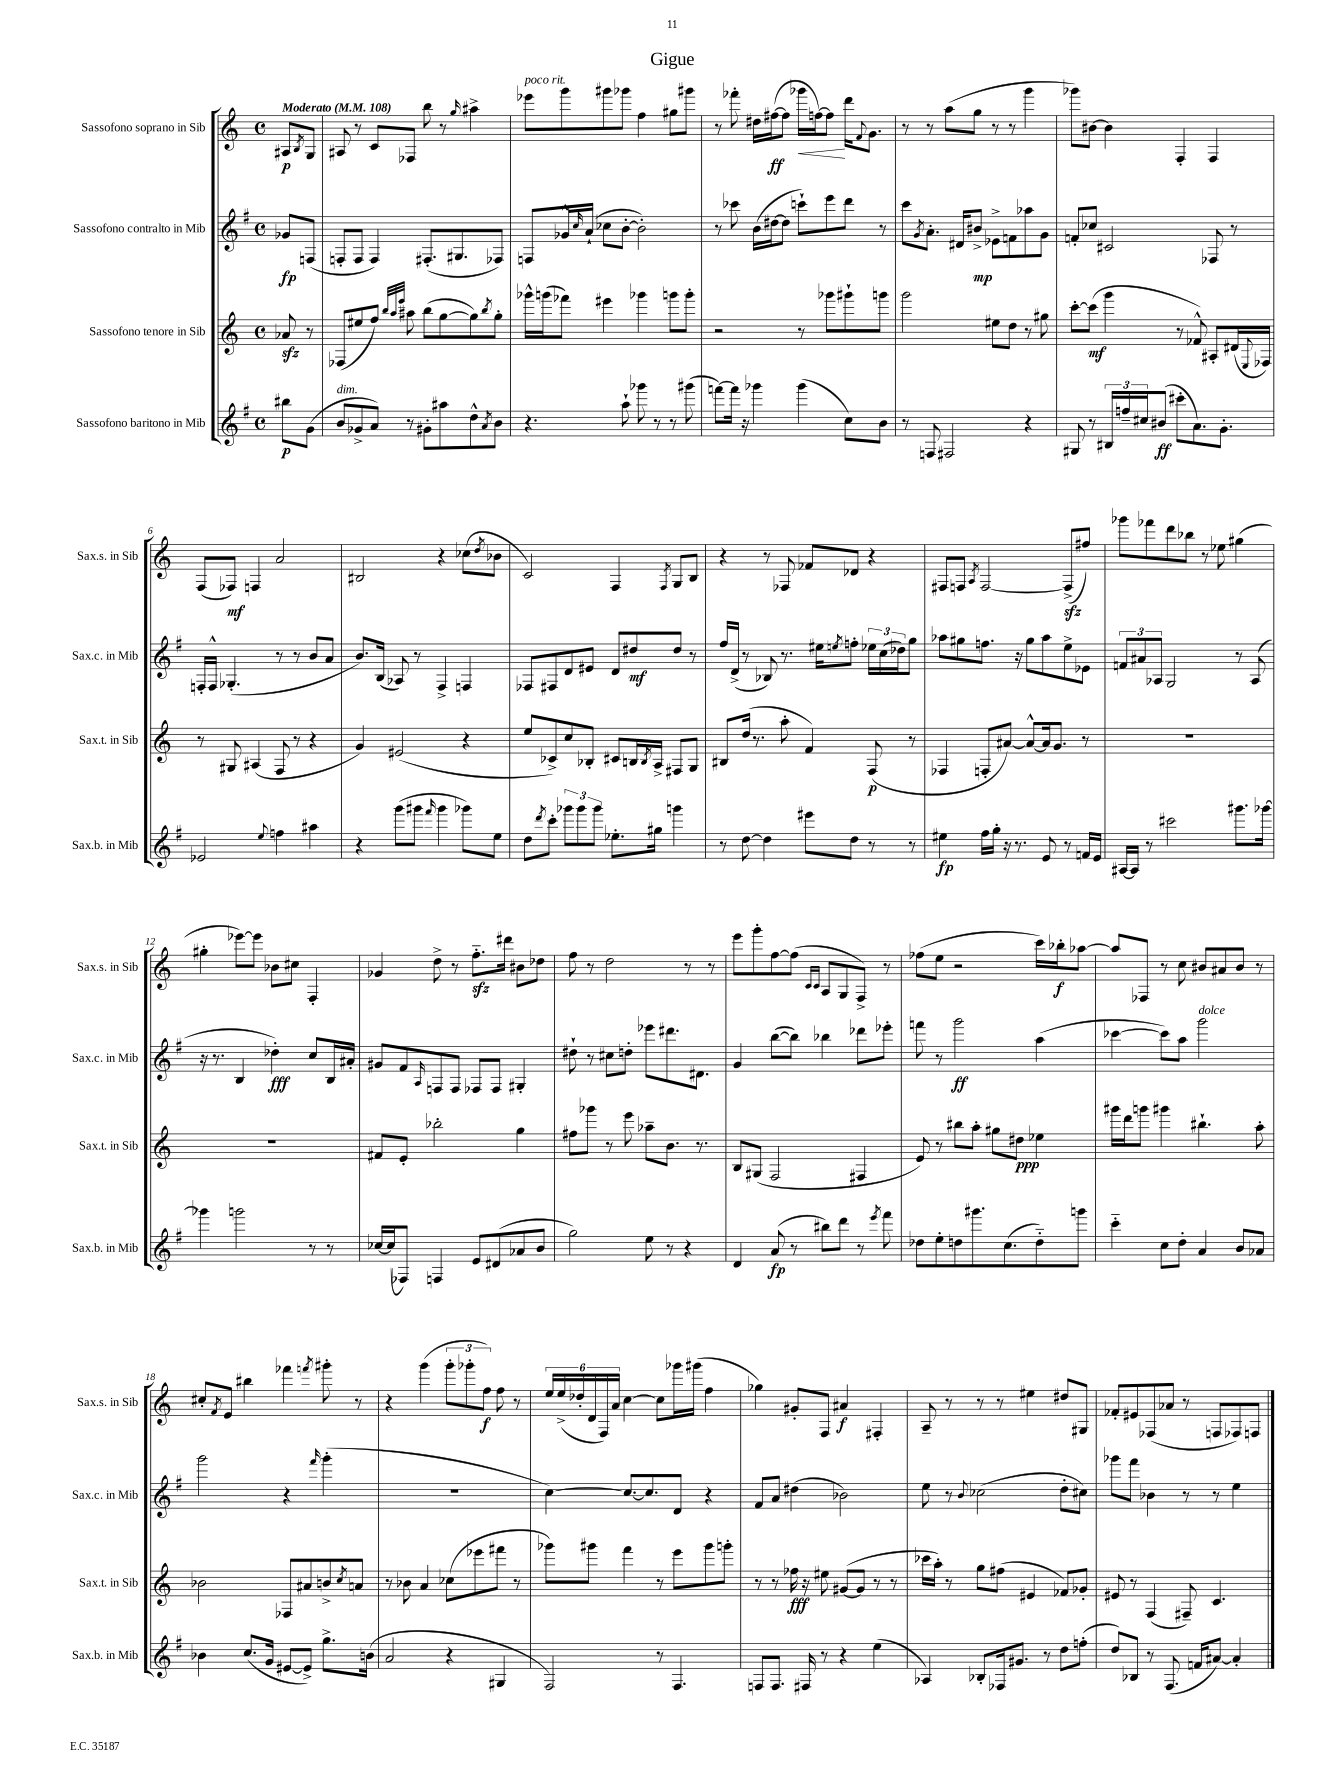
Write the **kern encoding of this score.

**kern	**dynam	**kern	**dynam	**kern	**dynam	**kern	**dynam
*part4	*part4	*part3	*part3	*part2	*part2	*part1	*part1
*staff4	*staff4	*staff3	*staff3	*staff2	*staff2	*staff1	*staff1
*I"Sassofono baritono in Mib	*	*I"Sassofono tenore in Sib	*	*I"Sassofono contralto in Mib	*	*I"Sassofono soprano in Sib	*
*I'Sax.b. in Mib	*	*I'Sax.t. in Sib	*	*I'Sax.c. in Mib	*	*I'Sax.s. in Sib	*
*clefG2	*	*clefG2	*	*clefG2	*	*clefG2	*
*k[f#]	*	*k[]	*	*k[f#]	*	*k[]	*
*M4/4	*	*M4/4	*	*M4/4	*	*M4/4	*
*met(c)	*	*met(c)	*	*met(c)	*	*met(c)	*
*MM108	*	*MM108	*	*MM108	*	*MM108	*
=	=	=	=	=	=	=	=
!	!	!	!	!	!	!LO:TX:a:B:t=Moderato	!
8bb#X\L	p	8a-Xzz/	.	8g-X/L	fp	8A#X/L	p
.	.	.	.	.	.	8qB/	.
(8g\J	.	8r	.	(8Fn/J	.	8G/J	.
=1	=1	=1	=1	=1	=1	=1	=1
!LO:TX:a:i:t=dim.	!	!	!	!	!	!	!
8b/L	.	(8F-X/L	.	8Fn'/L	.	8A#X/	.
8g-X^/	.	8ee#X/	.	8F/J	.	8r	.
8a/J)	.	8ff/J)	.	4F/)	.	8c/L	.
.	.	32qqbb/LLL	.	.	.	.	.
.	.	32qqaa/	.	.	.	.	.
.	.	32qqeee/JJJ	.	.	.	.	.
8r	.	8aa#X\	.	.	.	8F-X/J	.
8g#X'\L	.	(8bb\L	.	(8.F#X'/L	.	8bb\	.
8aa#X\	.	[8gg\	.	.	.	8r	.
.	.	.	.	8.G#X/	.	.	.
.	.	.	.	.	.	16qqgg/	.
8dd^^\	.	8gg\])	.	.	.	4aa#X^\	.
8qa/	.	8qbb/	.	.	.	.	.
8b\J	.	8gg'\J	.	8F-X/J)	.	.	.
=2	=2	=2	=2	=2	=2	=2	=2
!	!	!	!	!	!	!LO:TX:a:i:t=poco rit.	!
4.r	.	16ggg-X^^\LL	.	8Fn/L	.	8eee-X\L	.
.	.	(16gggn\J	.	.	.	.	.
.	.	8fff-X\J)	.	16g-X^^/L	.	8ggg\	.
.	.	.	.	16qqcc/	.	.	.
.	.	.	.	(16a`/JJ	.	.	.
.	.	4eee#X\	.	8cc-X\L	.	8ggg#X\	.
8aa`\	.	.	.	[8b'\J	.	8ggg-X\J	.
8ggg-X\	.	4ggg-X\	.	2b'\])	.	4ff\	.
8r	.	.	.	.	.	.	.
8r	.	8gggn\L	.	.	.	8gg#X\L	.
(8ggg#X\	.	8ggg'\J	.	.	.	8ggg#X\J	.
=3	=3	=3	=3	=3	=3	=3	=3
[8fffn\L)	.	2r	.	8r	.	8r	.
16fff\Jk]	.	.	.	8ccc-X\	.	8fff-X'\	.
16r	.	.	.	.	.	.	.
4ggg-X\	.	.	.	(16b\LL	.	16dd#X\LL	.
.	.	.	.	[16dd#X\J	.	([16ff#X\J	ff
.	.	.	.	8dd#\J]	.	8ff#\J]	.
!	!	!	!	!	!	!	!LO:HP:b
(4ggg-\	.	8r	.	8cccn`\L)	.	16ggg-X\LL	<
.	.	.	.	.	.	[16ffn\J)	.
.	.	8ggg-X\L	.	8eee\	.	8ff\J]	.
8cc\L)	.	8ggg#X`\	.	8ddd\J	.	16ddd\KL	[
.	.	.	.	.	.	8qqf/	.
.	.	.	.	.	.	8.g\J	.
8b\J	.	8gggn\J	.	8r	.	.	.
=4	=4	=4	=4	=4	=4	=4	=4
8r	.	2ggg\	.	8ccc\L	.	8r	.
.	.	.	.	8qg/	.	.	.
8Fn/	.	.	.	8.a'\J	.	8r	.
2F#X/	.	.	.	.	.	(8aa\L	.
.	.	.	.	16d#X/KL	.	.	.
.	.	.	.	8b#X^/J	mp	8gg\J	.
.	.	8ee#X\L	.	8e-X^\L	.	8r	.
.	.	8dd\J	.	8fn\	.	8r	.
4r	.	8r	.	8aa-X\	.	4ggg\	.
.	.	8gg#X\	.	8g\J	.	.	.
=5	=5	=5	=5	=5	=5	=5	=5
8G#X/	.	[8ccc'\L	.	8fn'/L	.	8ggg-X\L)	.
8r	.	(8ccc\J]	mf	8cc-X/J	.	[8b#X\J	.
24B#X/LL	.	4ggg\	.	2c#X/	.	4b#\]	.
24ffn~/	.	.	.	.	.	.	.
24cc#X/J	.	.	.	.	.	.	.
(8b#X/J	ff	.	.	.	.	.	.
8ccc#X'\L	.	8r	.	.	.	4F'/	.
8.a\)	.	8f-X^^/)	.	.	.	.	.
.	.	8A#X'/L	.	8F-X/	.	4F/	.
8.g'\J	.	.	.	.	.	.	.
.	.	(16d#X/L	.	8r	.	.	.
.	.	8qqE/	.	.	.	.	.
.	.	16F-X/JJ)	.	.	.	.	.
!!LO:LB:g=z
=6	=6	=6	=6	=6	=6	=6	=6
2e-X/	.	8r	.	16Fn'/LL	.	(8F/L	.
.	.	.	.	16F^^/JJ	.	.	.
.	.	8G#X/	.	(4.G-X'/	.	8F-X/J)	mf
.	.	(4A#X/	.	.	.	4Fn/	.
8qqee/	.	.	.	.	.	.	.
4ffn\	.	8F/	.	8r	.	2a/	.
.	.	8r	.	8r	.	.	.
4aa#X\	.	4r	.	8b/L	.	.	.
.	.	.	.	8a/J	.	.	.
=7	=7	=7	=7	=7	=7	=7	=7
4r	.	4g/)	.	8.b/L)	.	2B#X/	.
.	.	.	.	(16B/Jk	.	.	.
(8ggg\L	.	(2e#X/	.	8A-X/)	.	.	.
8ggg#X\J	.	.	.	8r	.	.	.
16qqfff#/	.	.	.	.	.	.	.
4ggg#\	.	.	.	4F#^/	.	4r	.
8ggg-X\L)	.	4r	.	4Fn/	.	(8cc-X\L	.
.	.	.	.	.	.	8qdd/	.
8ee\J	.	.	.	.	.	8b-X\J	.
=8	=8	=8	=8	=8	=8	=8	=8
8dd\L	.	8ee/L	.	8F-X/L	.	2c/)	.
8qddd/	.	.	.	.	.	.	.
8ccc'\J	.	8c-X^/)	.	8F#X/	.	.	.
12ggg-X\L	.	8cc/	.	8d/	.	.	.
12ggg-\	.	.	.	.	.	.	.
.	.	8B-X'/J	.	8e#X/J	.	.	.
12ggg-\J	.	.	.	.	.	.	.
8.ee-X'\L	.	8c#X/L	.	8d/L	.	4F/	.
.	.	16Bn/L	.	8dd#X/	mf	.	.
.	.	8qB/	.	.	.	.	.
16gg#X\Jk	.	16A^/JJ	.	.	.	.	.
.	.	.	.	.	.	8qF/	.
4gggn\	.	8F#X/L	.	8dd#/J	.	8G/L	.
.	.	8G/J	.	8r	.	8B/J	.
=9	=9	=9	=9	=9	=9	=9	=9
8r	.	8B#X/L	.	16ff#/LL	.	4r	.
.	.	.	.	(16d^/JJ	.	.	.
[8dd\	.	(16dd/Jk	.	8r	.	.	.
.	.	8.r	.	.	.	.	.
4dd\]	.	.	.	8B-X/)	.	8r	.
.	.	8aa'\	.	8.r	.	8F-X/	.
8eee#X\L	.	4f/)	.	.	.	8f-X/L	.
.	.	.	.	16ee#X\KL	.	.	.
.	.	.	.	8qeen/	.	.	.
8dd\J	.	.	.	8ffn'\J	.	8d-X/J	.
8r	.	(8F/	p	24ee-X\LL	.	4r	.
.	.	.	.	(24cc\	.	.	.
.	.	.	.	24dd-X\J)	.	.	.
8r	.	8r	.	8gg\J	.	.	.
=10	=10	=10	=10	=10	=10	=10	=10
4ee#X\	fp	4F-X/	.	8aa-X\L	.	8F#X/L	.
.	.	.	.	8gg#X\	.	8Fn/J	.
.	.	.	.	.	.	8qA/	.
16ff#\LL	.	8Fn'/L	.	8.ffn\J	.	[2F/	.
16gg'\JJ	.	.	.	.	.	.	.
16r	.	[8a#X/J)	.	.	.	.	.
8.r	.	.	.	16r	.	.	.
.	.	8a#^^/L_	.	8gg#\L	.	.	.
8e/	.	16a#/k]	.	8aa-\	.	.	.
.	.	8.g/J	.	.	.	.	.
8r	.	.	.	8ee^\	.	(8Fzz^/L]	.
16fn/LL	.	8r	.	8e-X\J	.	8ff#X/J)	.
16e/JJ	.	.	.	.	.	.	.
=11	=11	=11	=11	=11	=11	=11	=11
[16A#X/LL	.	1r	.	12fn/L	.	8ggg-X\L	.
16A#/JJ]	.	.	.	.	.	.	.
.	.	.	.	12a#X/	.	.	.
8r	.	.	.	.	.	8fff-X\	.
.	.	.	.	12A-X/J	.	.	.
2ccc#X\	.	.	.	2G/	.	8ddd\	.
.	.	.	.	.	.	8bb-X\J	.
.	.	.	.	.	.	8r	.
.	.	.	.	.	.	8ee-X\	.
8.ggg#X\L	.	.	.	8r	.	(4gg#X\	.
.	.	.	.	(8A-/	.	.	.
[16ggg-X\Jk	.	.	.	.	.	.	.
!!LO:LB:g=z
=12	=12	=12	=12	=12	=12	=12	=12
4ggg-X\]	.	1r	.	16r	.	4gg#X'\	.
.	.	.	.	8.r	.	.	.
2gggn\	.	.	.	4B/	.	[8eee-X\L)	.
.	.	.	.	.	.	8eee-\J]	.
.	.	.	.	4dd-X'\)	fff	8b-X\L	.
.	.	.	.	.	.	8cc#X\J	.
8r	.	.	.	8cc/L	.	4F'/	.
8r	.	.	.	16B/L	.	.	.
.	.	.	.	16a#X'/JJ	.	.	.
=13	=13	=13	=13	=13	=13	=13	=13
[16cc-X/LL	.	8f#X/L	.	8g#X/L	.	4g-X/	.
(16cc-/J]	.	.	.	.	.	.	.
8F-X/J)	.	8e'/J	.	8f#/	.	.	.
.	.	.	.	16qqA/	.	.	.
4Fn/	.	2bb-X'\	.	8Fn/	.	8dd^\	.
.	.	.	.	8F/J	.	8r	.
8e/L	.	.	.	8F-X/L	.	8.ffzz\L	.
(8d#X/	.	.	.	8F-/J	.	.	.
.	.	.	.	.	.	16ddd#X\Jk	.
8a-X/	.	4gg\	.	4G#X'/	.	8b#X\L	.
8b/J	.	.	.	.	.	8dd-X\J	.
=14	=14	=14	=14	=14	=14	=14	=14
2gg\)	.	8ff#X\L	.	8dd#X`\	.	8ff\	.
.	.	8ggg-X\J	.	8r	.	8r	.
.	.	8r	.	8cc#X\L	.	2dd\	.
.	.	8eee\	.	8ddn'\J	.	.	.
8ee\	.	8aa-X~\L	.	8eee-X\L	.	.	.
8r	.	8.b\J	.	8.ddd#X\	.	.	.
4r	.	.	.	.	.	8r	.
.	.	8.r	.	8.d#X\J	.	.	.
.	.	.	.	.	.	8r	.
=15	=15	=15	=15	=15	=15	=15	=15
4d/	.	8B/L	.	4g/	.	8eee\L	.
.	.	(8G#X/J	.	.	.	8ggg'\	.
(8a/	fp	2F/	.	([8bb\L	.	[8ff\	.
8r	.	.	.	8bb\J])	.	(8ff\J]	.
.	.	.	.	.	.	16qqc/LL	.
.	.	.	.	.	.	16qqc/JJ	.
8bb#X\L)	.	.	.	4bb-X\	.	8A/L	.
8ddd\J	.	.	.	.	.	8G/	.
8r	.	4F#X/	.	8ddd-X\L	.	8F^/J)	.
8qeee/	.	.	.	.	.	.	.
8fff#\	.	.	.	8eee-X'\J	.	8r	.
=16	=16	=16	=16	=16	=16	=16	=16
8dd-X\L	.	8e/)	.	8fffn\	.	(8ff-X\L	.
8ee'\	.	8r	.	8r	.	8ee\J	.
8ddn\	.	8bb#X\L	.	2ggg\	ff	2r	.
8.ggg#X\	.	8aa'\J	.	.	.	.	.
.	.	8gg#X\L	.	.	.	.	.
(8.cc\	.	.	.	.	.	.	.
.	.	8dd#X\J	ppp	.	.	.	.
8dd\)	.	4ee-X\	.	(4aa\	.	16ccc\LL)	.
.	.	.	.	.	.	16bb-X'\J	f
8gggn\J	.	.	.	.	.	[8aa-X\J	.
=17	=17	=17	=17	=17	=17	=17	=17
4ccc\	.	16ggg#X\LL	.	[4ccc-X\	.	8aa-/L]	.
.	.	16ddd\J	.	.	.	.	.
.	.	8gggn\J	.	.	.	8F-X/J	.
8cc\L	.	4ggg#X\	.	8ccc-\L])	.	8r	.
8dd'\J	.	.	.	8aa\J	.	8cc\	.
!	!	!	!	!LO:TX:a:i:t=dolce	!	!	!
4a/	.	4.bb#X`\	.	2ggg\	.	8b#X/L	.
.	.	.	.	.	.	8a#X/	.
8b/L	.	.	.	.	.	8b#/J	.
8a-X/J	.	8aa'\	.	.	.	8r	.
!!LO:LB:g=z
=18	=18	=18	=18	=18	=18	=18	=18
4b-X\	.	2b-X\	.	2ggg\	.	8cc#X'/L	.
.	.	.	.	.	.	8qf/	.
.	.	.	.	.	.	8e/J	.
(8.cc/L	.	.	.	.	.	4bb#X\	.
16g/Jk	.	.	.	.	.	.	.
[8e#X/L	.	8F-X/L	.	4r	.	4fff-X\	.
8e#^/J])	.	8a#X/	.	.	.	.	.
.	.	.	.	16qqfff#/	.	8qfffn/	.
8.gg^\L	.	8bn^/	.	(4ggg'\	.	8ggg#X'\	.
.	.	8qcc/	.	.	.	.	.
.	.	8an/J	.	.	.	8r	.
(16bn\Jk	.	.	.	.	.	.	.
=19	=19	=19	=19	=19	=19	=19	=19
2a/	.	8r	.	1r	.	4r	.
.	.	8b-X\	.	.	.	.	.
.	.	4a/	.	.	.	(4ggg\	.
4r	.	(8cc-X\L	.	.	.	12ggg'\L	.
.	.	.	.	.	.	12ggg-X'\	.
.	.	8eee-X\	.	.	.	.	.
.	.	.	.	.	.	12ff\J)	f
4G#X/	.	8fff#X\J	.	.	.	8ff\	.
.	.	8r	.	.	.	8r	.
=20	=20	=20	=20	=20	=20	=20	=20
2F#/)	.	8ggg-X\L)	.	[4cc\)	.	24ee/LL	.
.	.	.	.	.	.	(24ee^/	.
.	.	.	.	.	.	24dd-X'/	.
.	.	8ggg#X\J	.	.	.	24d/	.
.	.	.	.	.	.	24F/)	.
.	.	.	.	.	.	24a/JJ	.
.	.	4fff\	.	8.cc/L_	.	[4cc\	.
.	.	.	.	8.cc/]	.	.	.
8r	.	8r	.	.	.	8cc\L]	.
4.F#/	.	8eee\L	.	8d/J	.	16ggg-X\L	.
.	.	.	.	.	.	(16ggg#X\JJ	.
.	.	8ggg#\	.	4r	.	4ff\	.
.	.	8gggn'\J	.	.	.	.	.
=21	=21	=21	=21	=21	=21	=21	=21
8Fn/L	.	8r	.	8f#/L	.	4gg-X\)	.
8.F/J	.	8r	.	8a/J	.	.	.
.	.	16ff-X\	fff	(4dd#X\	.	8g#X'/L	.
16F#X/	.	16r	.	.	.	.	.
8r	.	8ee#X\	.	.	.	8F/J	.
4r	.	([8g#X/L	.	2b-X\)	.	4a#X/	f
.	.	8g#/J]	.	.	.	.	.
(4ee\	.	8r	.	.	.	4F#X'/	.
.	.	8r	.	.	.	.	.
=22	=22	=22	=22	=22	=22	=22	=22
4A-X/)	.	16ccc-X\LL	.	8ee\	.	8A~/	.
.	.	16aa'\JJ)	.	.	.	.	.
.	.	8r	.	8r	.	8r	.
.	.	.	.	8qqb/	.	.	.
8B-X'/L	.	8gg\L	.	(2cc-X\	.	8r	.
16F-X/k	.	(8ff#X\J	.	.	.	8r	.
8.g#X/J	.	.	.	.	.	.	.
.	.	4e#X/	.	.	.	4ee#X\	.
8r	.	.	.	.	.	.	.
8dd\L	.	8f-X/L)	.	8dd'\L	.	8dd#X/L	.
(8ffn'\J	.	8g-X'/J	.	8cc#X\J)	.	8G#X/J	.
=23	=23	=23	=23	=23	=23	=23	=23
8dd/L)	.	8e#X/	.	8ggg-X\L	.	8f-X'/L	.
8B-X/J	.	8r	.	8fff#\J	.	8e#X/	.
8r	.	(4F/	.	4b-X\	.	(8F-X/	.
(8.F#/	.	.	.	.	.	8a-X/J	.
.	.	8F#X~/)	.	8r	.	8r	.
16fn/KL	.	.	.	.	.	.	.
[8a#X/J)	.	4.c/	.	8r	.	8Fn/L	.
4a#'/]	.	.	.	4ee\	.	8F-X/)	.
.	.	.	.	.	.	8Fn/J	.
==	==	==	==	==	==	==	==
*-	*-	*-	*-	*-	*-	*-	*-
